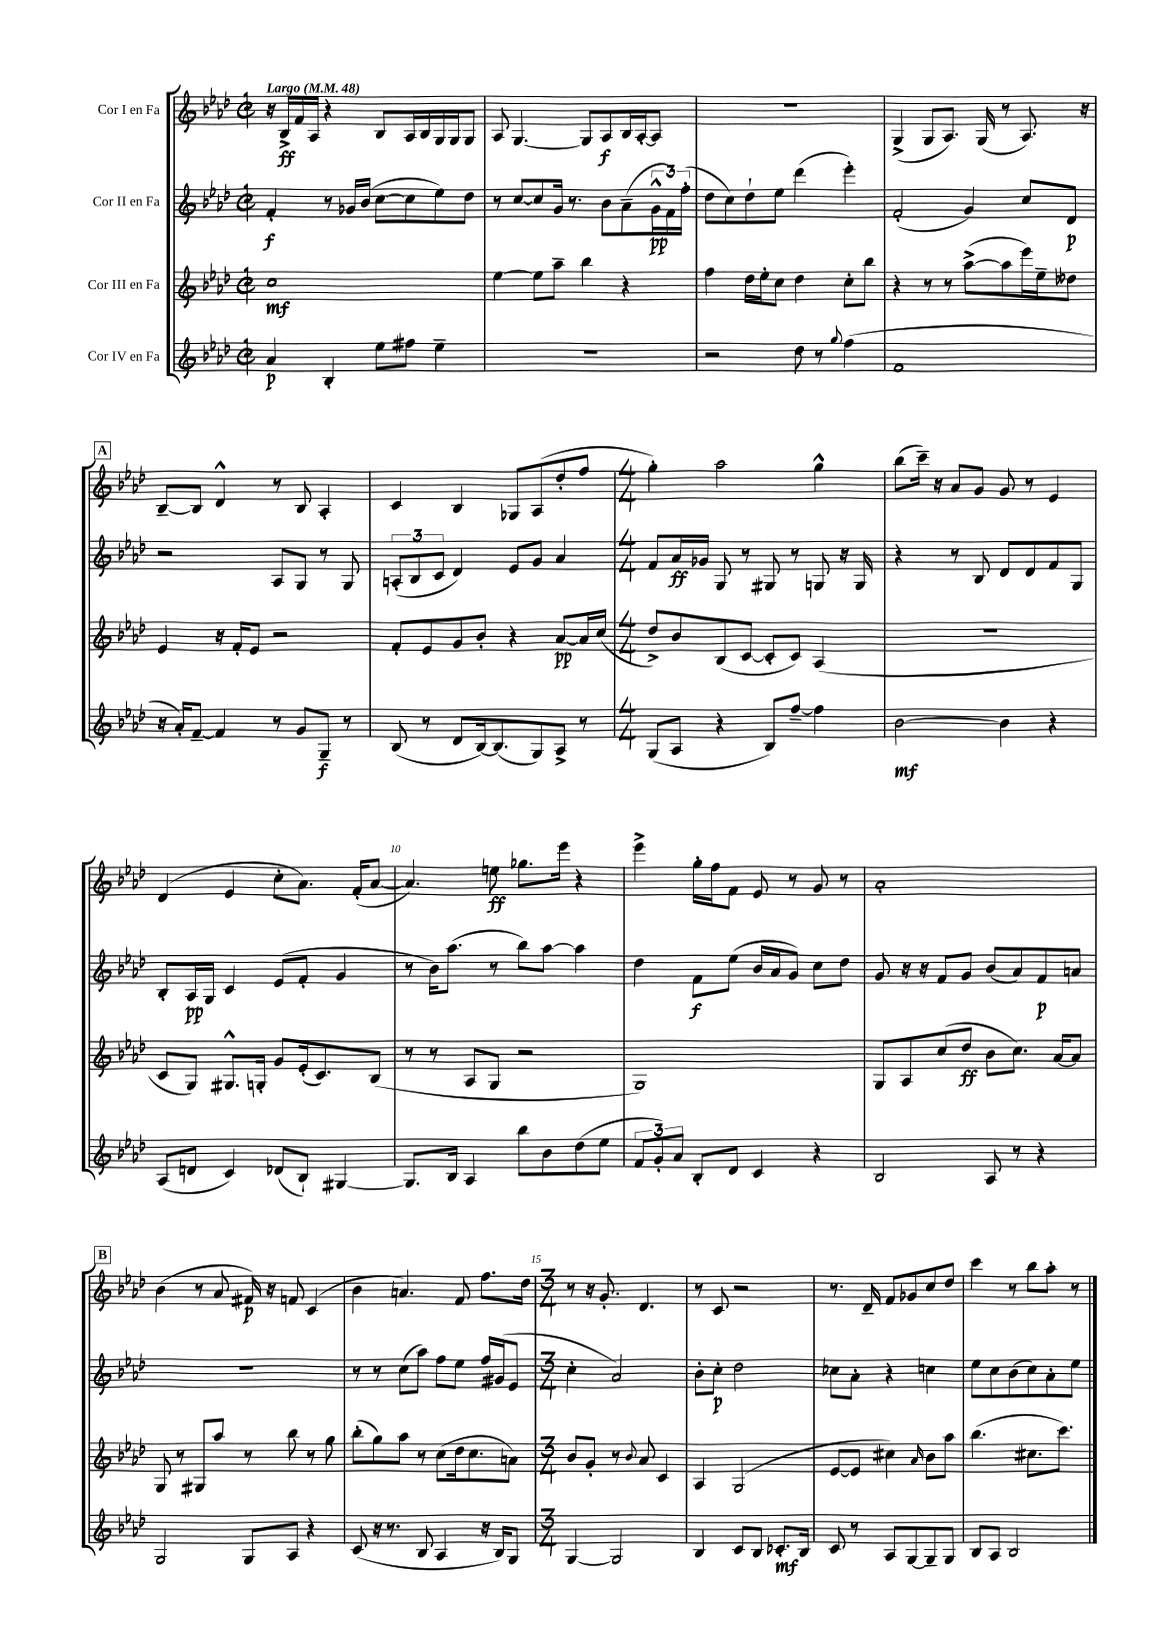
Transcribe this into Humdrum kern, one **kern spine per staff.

**kern	**kern	**kern	**kern
*staff4	*staff3	*staff2	*staff1
*clefG2	*clefG2	*clefG2	*clefG2
*k[b-e-a-d-]	*k[b-e-a-d-]	*k[b-e-a-d-]	*k[b-e-a-d-]
*M2/2	*M2/2	*M2/2	*M2/2
*met(c|)	*met(c|)	*met(c|)	*met(c|)
*MM48	*MM48	*MM48	*MM48
4a-	1cc	4f'	16r
.	.	.	16B-^
.	.	.	16f
.	.	.	16A-
4B-'	.	8r	4r
.	.	16g-	.
.	.	(16b-	.
8ee-	.	[8cc	8B-
8ff#	.	8cc]	16A-
.	.	.	16B-
4ee-~	.	8ee-)	16G
.	.	.	16G
.	.	8dd-	8G
=	=	=	=
1r	[4ee-	8r	8A-
.	.	[8cc	[4.G
.	8ee-]	8cc]	.
.	8aa-~	16g	.
.	.	8.r	.
.	4bb-	.	8G]
.	.	8b-	8A-
.	4r	(8a-~	16B-
.	.	.	[16A-'
.	.	24g^^	8A-]
.	.	24f)	.
.	.	(24ff'	.
=	=	=	=
2r	4ff	8dd-	1r
.	.	8cc)	.
.	16dd-	8dd-`	.
.	16ee-'	.	.
.	8cc	8ee-	.
8dd-	4dd-	(4ddd-	.
8r	.	.	.
8qqgg	.	.	.
(4ff	8cc'	4eee-')	.
.	8bb-	.	.
=	=	=	=
1f	4r	(2f'	(4G^
.	8r	.	8G
.	8r	.	8.A-)
.	([8aa-^	4g)	.
.	.	.	(16G
.	8aa-]	.	8r
.	16eee-)	8cc	8.A-)
.	16ee-~	.	.
.	8dd--	8d-	.
.	.	.	16r
=	=	=	=
16r	4e-	2r	[8B-~
16a-')	.	.	.
[8f~	.	.	8B-]
4f]	16r	.	4d-^^
.	16f'	.	.
.	8e-	.	.
8r	2r	8A-	8r
8g	.	8G	8B-
8G~	.	8r	4A-'
8r	.	8G	.
=	=	=	=
(8B-	8f'	(12A'	4c
.	.	12B-	.
8r	8e-	.	.
.	.	12c	.
8d-	8g	4d-)	4B-
[16B-)	8b-'	.	.
(8.B-]	.	.	.
.	4r	8e-	8G-
8G)	.	8g	(8A-
8A-^	[8a-	4a-	8dd-'
8r	16a-]	.	8ff
.	(16cc	.	.
=	=	=	=
*M4/4	*M4/4	*M4/4	*M4/4
(8G	8dd-^)	8f	4gg')
8A-	8b-	16a-	.
.	.	16g-	.
4r	(8B-	8G	2aa-
.	[8c	8r	.
8B-)	8c']	8G#	.
[8ff~	8c)	8r	.
4ff]	(4A-	8G	4gg^^
.	.	16r	.
.	.	16G	.
=	=	=	=
[2b-	1r	4r	(8bb-
.	.	.	16ccc~)
.	.	.	16r
.	.	8r	8a-
.	.	8B-	8g
4b-]	.	8d-	8g
.	.	8d-	8r
4r	.	8f	4e-
.	.	8G	.
=	=	=	=
(8A-	8c	8B-'	(4d-
8d	8G)	16A-	.
.	.	16G	.
4c)	8.G#^^	4c	4e-
.	16G'	.	.
(8d-	8g	(8e-	8cc'
8B-`)	(16e-'	8f'	8.a-)
.	8.c)	.	.
[4G#	.	4g	.
.	.	.	(16f'
.	(8B-	.	[8a-
=	=	=	=
8.G#]	8r	8r	4.a-])
.	8r	16b-)	.
16B-	.	(8.aa-	.
4A-	8A-	.	.
.	8G	8r	8ee
8bb-	2r	8bb-)	8.gg-
8b-	.	[8aa-	.
.	.	.	16eee-
(8dd-	.	4aa-]	4r
8ee-	.	.	.
=	=	=	=
12f	1G)	4dd-	4eee-^
12g')	.	.	.
12a-	.	.	.
8B-'	.	8f	16gg'
.	.	.	16ff
8d-	.	(8ee-	8f
4c	.	16b-	8e-
.	.	16a-	.
.	.	8g)	8r
4r	.	8cc	8g
.	.	8dd-	8r
=	=	=	=
2B-	8G	8g	1a-'
.	8A-	16r	.
.	.	16r	.
.	(8cc	8f	.
.	8dd-	8g	.
8A-	8b-	(8b-	.
8r	8.cc)	8a-)	.
4r	.	8f	.
.	[16a-	.	.
.	8a-]	8a	.
=	=	=	=
2G	8G	1r	(4b-
.	8r	.	.
.	8G#	.	8r
.	8aa-	.	8a-
8G	8r	.	16f#)
.	.	.	16r
8A-	8bb-	.	8f
4r	8r	.	(4c
.	8gg	.	.
=	=	=	=
(8c	(8bb-'	8r	4b-
16r	8gg)	8r	.
8.r	.	.	.
.	8aa-	(8cc	4.a)
8B-	8r	8aa-)	.
4A-	(8cc	8ff	.
.	16dd-	8ee-	8f
.	8.cc	.	.
16r	.	16ff	8.ff
16B-)	.	(16g#	.
8G	8a)	8e-	.
.	.	.	16dd-
=	=	=	=
*M3/4	*M3/4	*M3/4	*M3/4
[4G	8b-	4cc'	8r
.	8g'	.	16r
.	.	.	8.g'
2G]	8r	2a-)	.
.	8qqb-	.	.
.	8a-	.	4.d-
.	4c	.	.
=	=	=	=
4B-	4A-	8b-'	8r
.	.	8cc'	8c
8c	(2G	2dd-	2r
8B-	.	.	.
8.c-'	.	.	.
16B-	.	.	.
=	=	=	=
8c	[8e-	8cc-	8.r
8r	8e-]	8a-'	.
.	.	.	16d-~
8A-	4cc#)	4r	8f
[8G	.	.	8g-
.	16qqa-	.	.
8G~]	8b-	4cc	8cc
8G	8aa-	.	8dd-
=	=	=	=
8B-	(4.bb-	8ee-	4ccc
8A-	.	8cc	.
2B-	.	(8b-	8r
.	8.cc#	8cc)	8bb-
.	.	8a-'	8aa-'
.	8.ccc)	.	.
.	.	8ee-	8r
==	==	==	==
*-	*-	*-	*-
